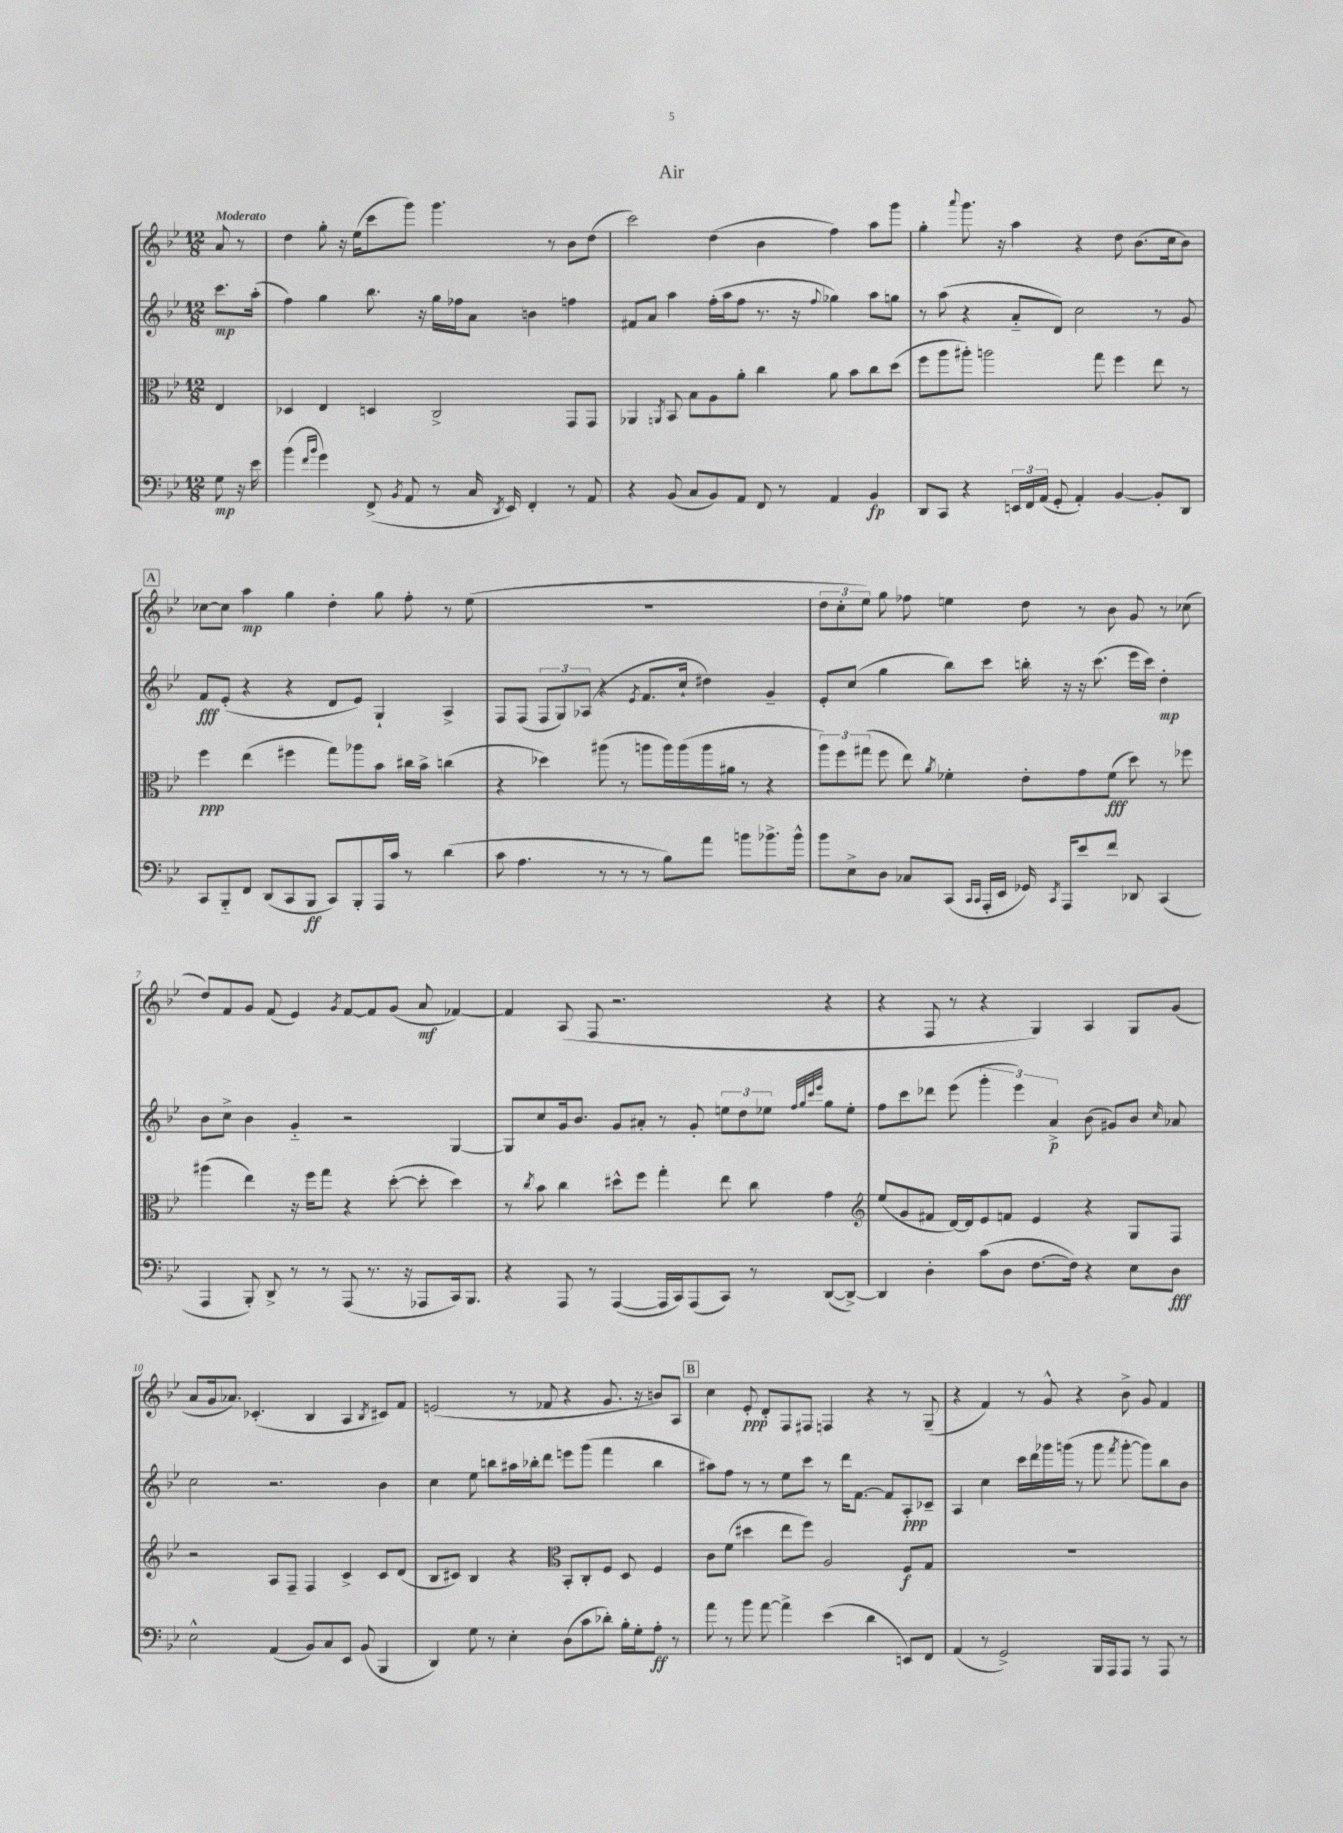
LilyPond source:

\header { title = "Air" }
<<
\new StaffGroup <<
\new Staff = "s0" {
    \clef treble \key bes \major \numericTimeSignature \time 12/8 \partial 4 \tempo "Moderato"
    \autoBeamOff a'8 r8 |
    d''4 g''8-. r16 ees''16[( c'''8 g'''8]) g'''4. r8 bes'8[ d''8]( |
    c'''2) d''4( bes'4 f''4) a''8[ g'''8] |
    g''4-. \appoggiatura { a'''8 } g'''8. r16 a''4 r4 d''8 bes'8.[( c''16 bes'8]) |
    \mark \markup { \box "A" } ces''8[~ ces''8] a''4\mp g''4 d''4-. g''8 f''8-. r8 ees''8( |
    R1. |
    \tuplet 3/2 { d''8[ c''8-. ees''8]) } g''8 fes''8 e''4 d''8 r8 bes'8 g'8 r8 ces''8( |
    d''8[) f'8 g'8] f'8( ees'4) \acciaccatura { g'8 } f'8[~ f'8 g'8]( a'8\mf fes'4~) |
    fes'4 a8( f8 r2. r4 |
    r4 f8 r8 r4 g4) a4 g8[ g'8]( |
    a'8[ g'16 aes'8.]) ces'4.-.( bes4 a4 \acciaccatura { bes8 } cis'8[) f'8] |
    e'2( r8 fes'8 r4 g'8. r16 b'8[) a8] |
    \mark \markup { \box "B" } c''4 ees'8-.\ppp d'8[-. f8 fis8] f4 r4 r8 g8--( |
    r4 f'4) r8 g'8-^ r4 bes'8-> g'8 f'4 \bar "|." |
}
\new Staff = "s1" {
    \clef treble \key bes \major \numericTimeSignature \time 12/8 \partial 4
    \autoBeamOff c'''8.[\mp a''16]-.( |
    f''4) g''4 bes''8. r16 g''16[ fes''16 a'8] b'4 f''4 |
    fis'8[ a'8] a''4 f''16[-.( a''16 f''8] r8. r16 \appoggiatura { f''8 } ges''4) a''8[ g''8] |
    r8 a''8( r4 a'8[-_ d'8]) c''2 r8 g'8 |
    \mark \markup { \box "A" } f'8[\fff ees'8]-.( r4 r4 d'8[ ees'8]) g4-! a4-> |
    f8[ f8]( \tuplet 3/2 { f8[ g8) aes8]( } r4 \acciaccatura { ees'8 } f'8.[ c''16]-! dis''4) g'4-- |
    ees'8[-. c''8]( g''4 bes''8[) c'''8] b''16-. r16 r16 c'''8.( ees'''16[ c'''16]) d''4-.\mp |
    bes'8[ c''8]-> bes'4 g'4-_ r2 g4~ |
    g8[ c''8 g'16 bes'8.] g'8[ ais'8]-. r8 g'8-. \tuplet 3/2 { e''8[ d''8 ees''8] } \grace { f''32[ g''32 c'''32 ees'''32] } g''8[ ees''8]-. |
    f''8[ c'''8 des'''8] ees'''8( \tuplet 3/2 { g'''4-. ees'''4) a'4->\p } bes'8( gis'8[) bes'8] \grace { c''16 } aes'8 |
    c''2 r2. bes'4 |
    c''4 ees''8 b''8[ ais''16 bes''16-. d'''8] e'''8[ g'''8]( f'''4 bes''4 |
    \mark \markup { \box "B" } ais''8[) f''8] r8 r8 ees''8[ c'''8] r8 d'''16[ f'8.]~ f'8[ a8-.\ppp ces'8]-- |
    a4 c''4 c'''16[ d'''16 ges'''16 g'''16]( r8 g'''8 \acciaccatura { f'''8 } g'''8~-. g'''8[) bes''8 bes'8] \bar "|." |
}
\new Staff = "s2" {
    \clef alto \key bes \major \numericTimeSignature \time 12/8 \partial 4
    \autoBeamOff ees4 |
    des4 ees4 d4 c2-> g,8[ g,8] |
    aes,4 \acciaccatura { a,8 } bes,8 bes8[ a8 a'8]-. c''4 a'8 bes'8[ c''8 d''8]( |
    f''8[ a''8 ais''8]-.) a''2 g''8 f''4 ees''8 r8 |
    \mark \markup { \box "A" } f''4\ppp ees''4( fis''4 g''8[) aes''8 bes'8] cis''16[ bes'16]-> c''4( |
    r4 des''4) ais''8( r8 a''8[ a''16) a''16( a''16 ais'16] r8 r4 |
    \tuplet 3/2 { a''8[) f''8 gis''8]( } f''8 ees''8) \acciaccatura { a'8 } fes'4-. ees'8[-. g'8 fes'8]\fff( d''8) r8 fes''8 |
    ais''4( ees''4) r16 f''16[ g''8] r4 d''8~-.( d''8-. d''4) |
    r8 \acciaccatura { c''8 } bes'8 c''4 dis''8[-^ f''8] g''4-. ees''8 c''8 g'4 |
    \clef treble ees''8[( g'8 fis'8] d'16[~) d'16 ees'8 f'8] ees'4 r4 g8[ f8] |
    r2 a8[ f8]-- f4 c'4-> c'8[ d'8]( |
    bes8[ cis'8]) bes4 r4 \clef alto bes,8[-. c8-. f8] d8 f4 |
    \mark \markup { \box "B" } c'8[ f'8]( dis''4 ees''8[ f''8]) a2 f8[\f g8] |
    R1. \bar "|." |
}
\new Staff = "s3" {
    \clef bass \key bes \major \numericTimeSignature \time 12/8 \partial 4
    \autoBeamOff g8\mp r16 ees'16 |
    bes'4( \grace { f'16[ bes'16] } g'4) f,8->( \acciaccatura { bes,8 } a,8 r8 c16 \acciaccatura { d,8 } ees,16) f,4-. r8 a,8 |
    r4 bes,8( c8[ bes,8) a,8] f,8 r8 a,4 bes,4\fp |
    d,8[ c,8] r4 \tuplet 3/2 { e,16[ f,16 a,16]( } g,8-. a,4-.) bes,4~ bes,8[-. d,8] |
    \mark \markup { \box "A" } c,8[ bes,,8-_ f,8] d,8[( c,8 bes,,8]\ff c,8[) bes,,8-. a,,16 c'16] r8 d'4( |
    c'8 a4. r8 r8 r8 bes8[) a'8] b'8[ bes'8.-> bes'16]-^ |
    bes'8[ ees8-> d8] ces8[ c,8]( \grace { c,16[ c,16] } a,,16[-. ees,16] ges,16) \acciaccatura { c,8 } a,,16[ ees'8 f'8] des,8 c,4( |
    a,,4 bes,,8-.) d,8-> r8 r8 a,,8( r8. r16 aes,,8[ c,16) bes,,8.] |
    r4 a,,8 r8 a,,4~( a,,16[ c,16) a,,8( c,8]) r8 d,8[~( d,8]~->) |
    d,4 d4-. c'8[( d8] f8.[~ f16]) r4 ees8[ d8]\fff |
    ees2-^ a,4( bes,8[) c8 ees,8] bes,8( bes,,4 |
    d,4) g8 r8 ees4-. d8[( c'8 des'8]-.) bes16[-. g16-. a8]-.\ff r8 |
    \mark \markup { \box "B" } a'8 r8 bes'8 a'8~ a'4-> ees'4( d'4 e,8[) f,8] |
    a,4( r8 g,2->) bes,,16[ a,,16 a,,8] r8 a,,8 r8 \bar "|." |
}
>>
>>
